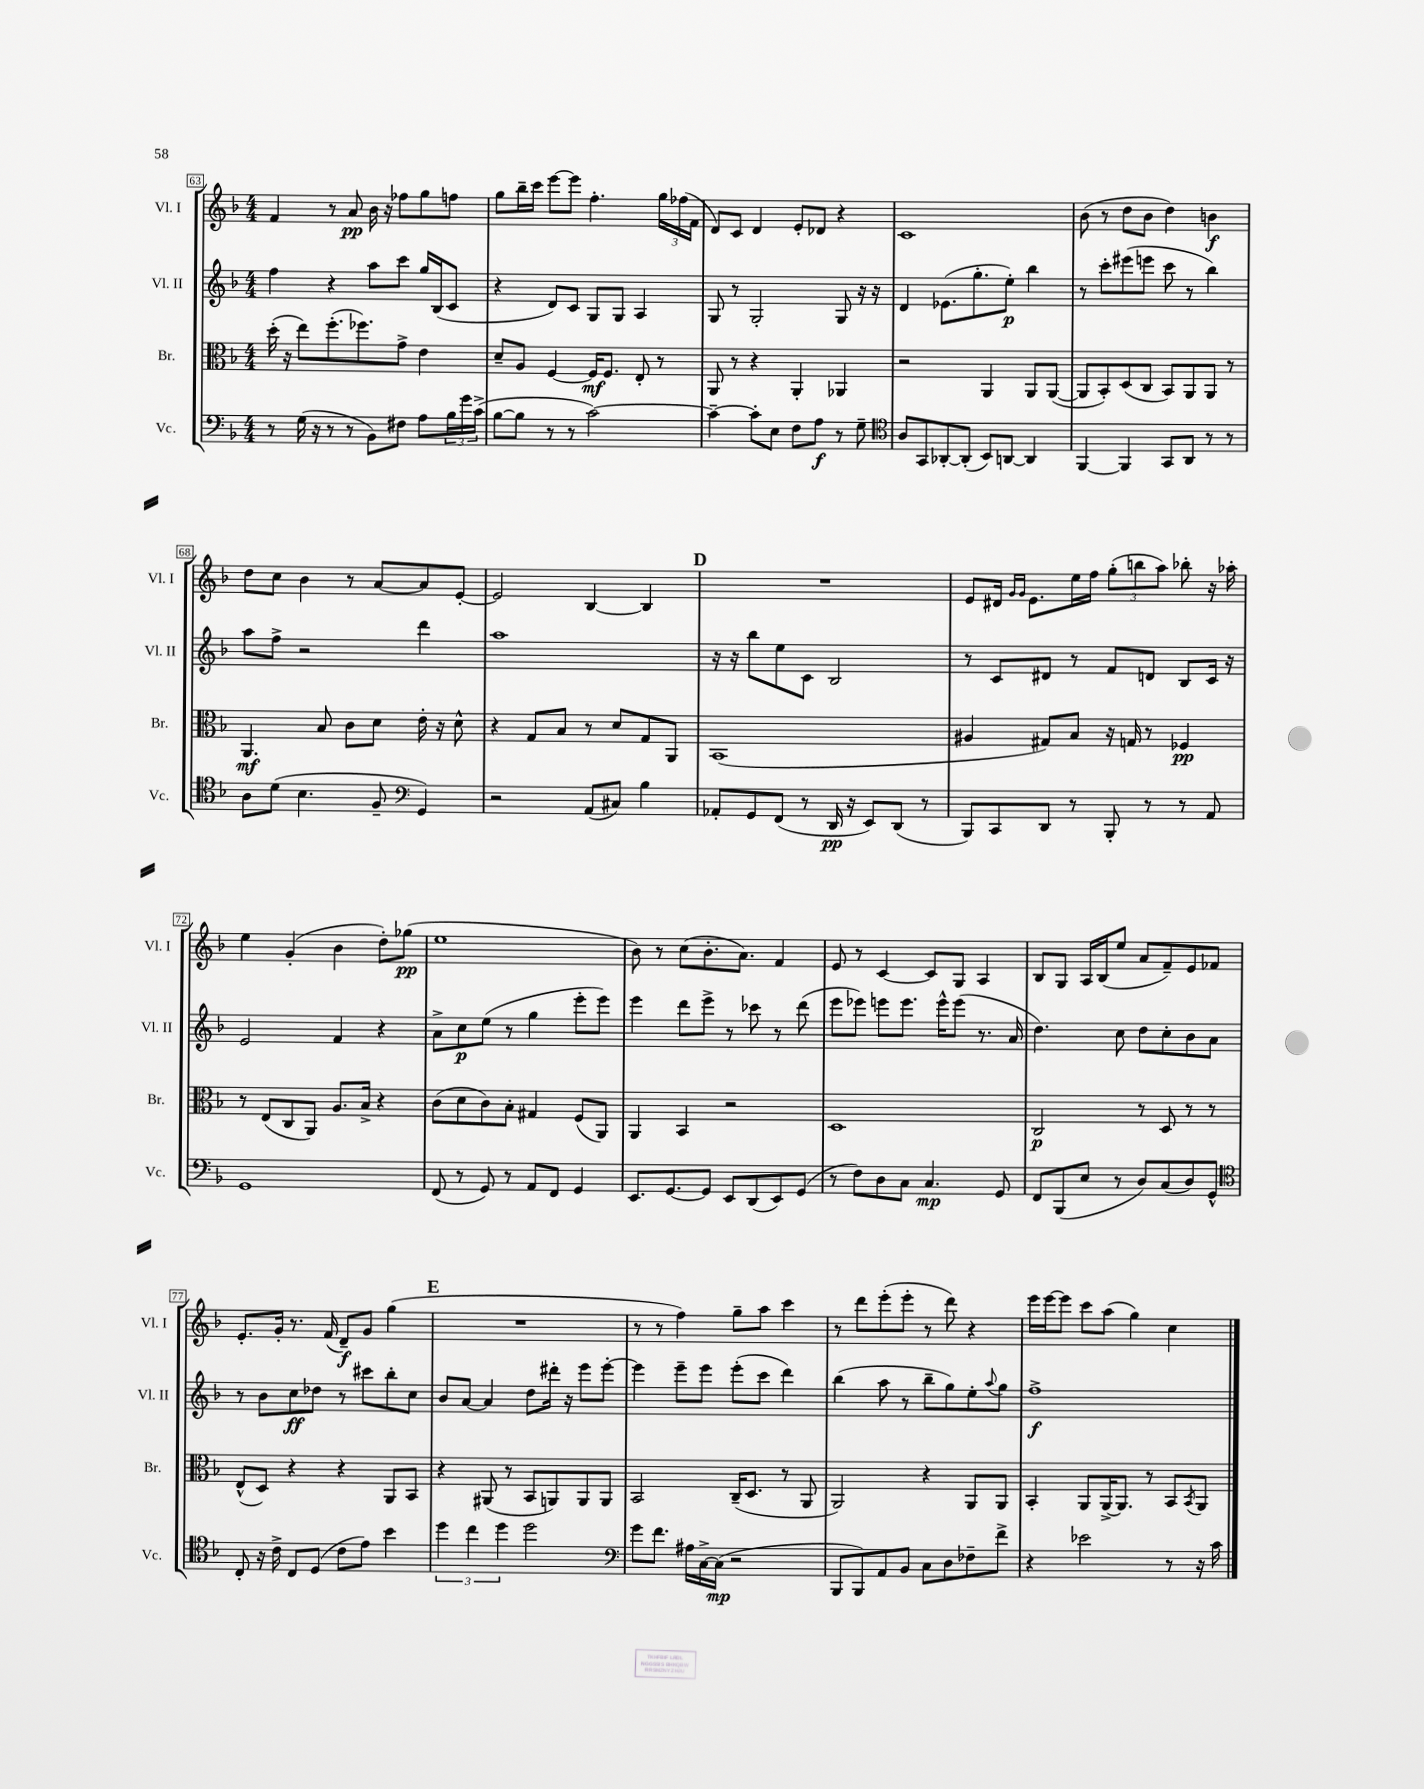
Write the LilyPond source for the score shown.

<<
\new StaffGroup <<
\new Staff = "s0" \with { instrumentName = "Vl. I" shortInstrumentName = "Vl. I" } {
    \clef treble \key f \major \numericTimeSignature \time 4/4
    f'4 r8 a'8\pp bes'16 r16 fes''8 g''8 f''8 |
    g''8 bes''16-- c'''16 e'''8~ e'''8 f''4.-. \tuplet 3/2 { g''16 fes''16( f'16 } |
    d'8) c'8 d'4 e'8-. des'8 r4 |
    c'1 |
    bes'8( r8 d''8 bes'8 d''4) b'4\f |
    d''8 c''8 bes'4 r8 a'8~ a'8 e'8~-. |
    e'2 bes4~ bes4 |
    \mark \markup { \bold "D" } R1 |
    e'8 dis'16 \grace { g'16 g'16 } e'8. e''16 f''16 \tuplet 3/2 { g''8-.( b''8 a''8) } bes''8-. r16 aes''16-. |
    e''4 g'4-.( bes'4 d''8-.) ges''8\pp( |
    e''1 |
    bes'8) r8 c''8( bes'8.-. a'8.) f'4 |
    e'8 r8 c'4~ c'8 g8 a4 |
    bes8 g8 a16 bes16( e''8 a'8 f'8--) e'8 fes'8 |
    e'8.-. g'16-. r8. f'16( d'8--\f) g'8 g''4( |
    \mark \markup { \bold "E" } R1 |
    r8 r8 f''4) g''8-- a''8 c'''4 |
    r8 d'''8 e'''8-.( e'''8-. r8 d'''8) r4 |
    e'''16 e'''16~ e'''8 c'''8 a''8( g''4) c''4 \bar "|." |
}
\new Staff = "s1" \with { instrumentName = "Vl. II" shortInstrumentName = "Vl. II" } {
    \clef treble \key f \major \numericTimeSignature \time 4/4
    f''4 r4 a''8 c'''8 g''16 bes16( c'8 |
    r4 d'8) c'8 g8 g8 a4 |
    g8 r8 g2-. g8 r16 r16 |
    d'4 ees'8.( g''8.-. e''8-.\p) bes''4 |
    r8 c'''8-. eis'''8( e'''8 c'''8 r8 bes''4) |
    a''8 f''8-> r2 d'''4 |
    a''1 |
    \mark \markup { \bold "D" } r16 r16 bes''8 e''8 c'8 bes2 |
    r8 c'8 dis'8 r8 f'8 d'8 bes8 c'16 r16 |
    e'2 f'4 r4 |
    a'8-> c''8\p e''8( r8 g''4 e'''8-. e'''8) |
    e'''4 d'''8 e'''8-> r8 ces'''8 r8 d'''8( |
    e'''8 ees'''8) e'''8 e'''8. e'''16-^ e'''8( r8. a'16 |
    d''4.) c''8 d''8 c''8-. bes'8 a'8 |
    r8 bes'8 c''8\ff des''8 r8 cis'''8 bes''8-. c''8 |
    \mark \markup { \bold "E" } bes'8 a'8~ a'4 d''8 dis'''16-. r16 e'''8 e'''8~-. |
    e'''4 e'''8-- e'''8 e'''8-.( c'''8 d'''4) |
    bes''4( a''8 r8 bes''8-- g''8) e''8-. \appoggiatura { a''8 } g''8 |
    f''1->\f \bar "|." |
}
\new Staff = "s2" \with { instrumentName = "Br." shortInstrumentName = "Br." } {
    \clef alto \key f \major \numericTimeSignature \time 4/4
    d''16-.( r16 e''8) f''8.-.( fes''8.) g'8-> e'4 |
    d'8-- a8 f4~ f16\mf f8. e8-. r8 |
    a,8 r8 r4 a,4-. aes,4 |
    r2 a,4 a,8 a,8~( |
    a,8 bes,8-.) d8( c8 bes,8) a,8 a,8 r8 |
    a,4.\mf bes8 c'8 d'8 e'16-. r16 d'8-^ |
    r4 g8 bes8 r8 d'8 g8 a,8 |
    \mark \markup { \bold "D" } bes,1( |
    ais4 gis8) bes8 r16 g16 r8 fes4\pp |
    r8 e8( c8 a,8) a8. bes16-> r4 |
    c'8( d'8 c'8) bes8-. gis4 f8( a,8) |
    a,4 bes,4 r2 |
    d1 |
    c2\p r8 d8 r8 r8 |
    e8-^( d8) r4 r4 a,8 bes,8 |
    \mark \markup { \bold "E" } r4 ais,8( r8 bes,8 a,8) a,8 a,8 |
    bes,2 c16--( d8. r8 a,8 |
    a,2) r4 a,8 a,8 |
    bes,4-. a,8 a,16~-> a,8. r8 bes,8 \acciaccatura { bes,8 } a,8 \bar "|." |
}
\new Staff = "s3" \with { instrumentName = "Vc." shortInstrumentName = "Vc." } {
    \clef bass \key f \major \numericTimeSignature \time 4/4
    r8 g16( r16 r8 r8 bes,8) fis8 a8 \tuplet 3/2 { bes16 g'16 c'16->( } |
    bes8~ bes8 r8 r8 c'2~) |
    c'4~-- c'8-. e8 f8 a8\f r8 g8-- |
    \clef tenor a8 g,8 aes,8~-. aes,8-.( bes,8) a,8~ a,4 |
    f,4~ f,4 g,8 a,8 r8 r8 |
    a8 d'8( bes4. f8-- \clef bass g,4) |
    r2 a,8( cis8) bes4 |
    \mark \markup { \bold "D" } aes,8-. g,8 f,8( r8 d,16\pp r16 e,8) d,8( r8 |
    bes,,8) c,8 d,8 r8 bes,,8-. r8 r8 a,8 |
    g,1 |
    f,8( r8 g,8) r8 a,8 f,8 g,4 |
    e,8. g,8.~ g,8 e,8 d,8( e,8) g,8( |
    r8 f8) d8 c8 c4.\mp g,8 |
    f,8 bes,,8( e8 r8 d8) c8( d8) g,8-^ |
    \clef tenor c8-. r16 c'16-> c8 d8( c'8 e'8) bes'4 |
    \mark \markup { \bold "E" } \tuplet 3/2 { d''4 c''4 d''4 } d''2 |
    \clef bass g'8 f'8. ais16 c16~-> c16\mp( r2 |
    bes,,8 bes,,8) a,8 bes,8 c8 d8 fes8-- f'8-> |
    r4 ees'2 r8 r16 c'16 \bar "|." |
}
>>
>>
\layout { \context { \Score currentBarNumber = #63 \override BarNumber.stencil = #(make-stencil-boxer 0.1 0.3 ly:text-interface::print) } }
